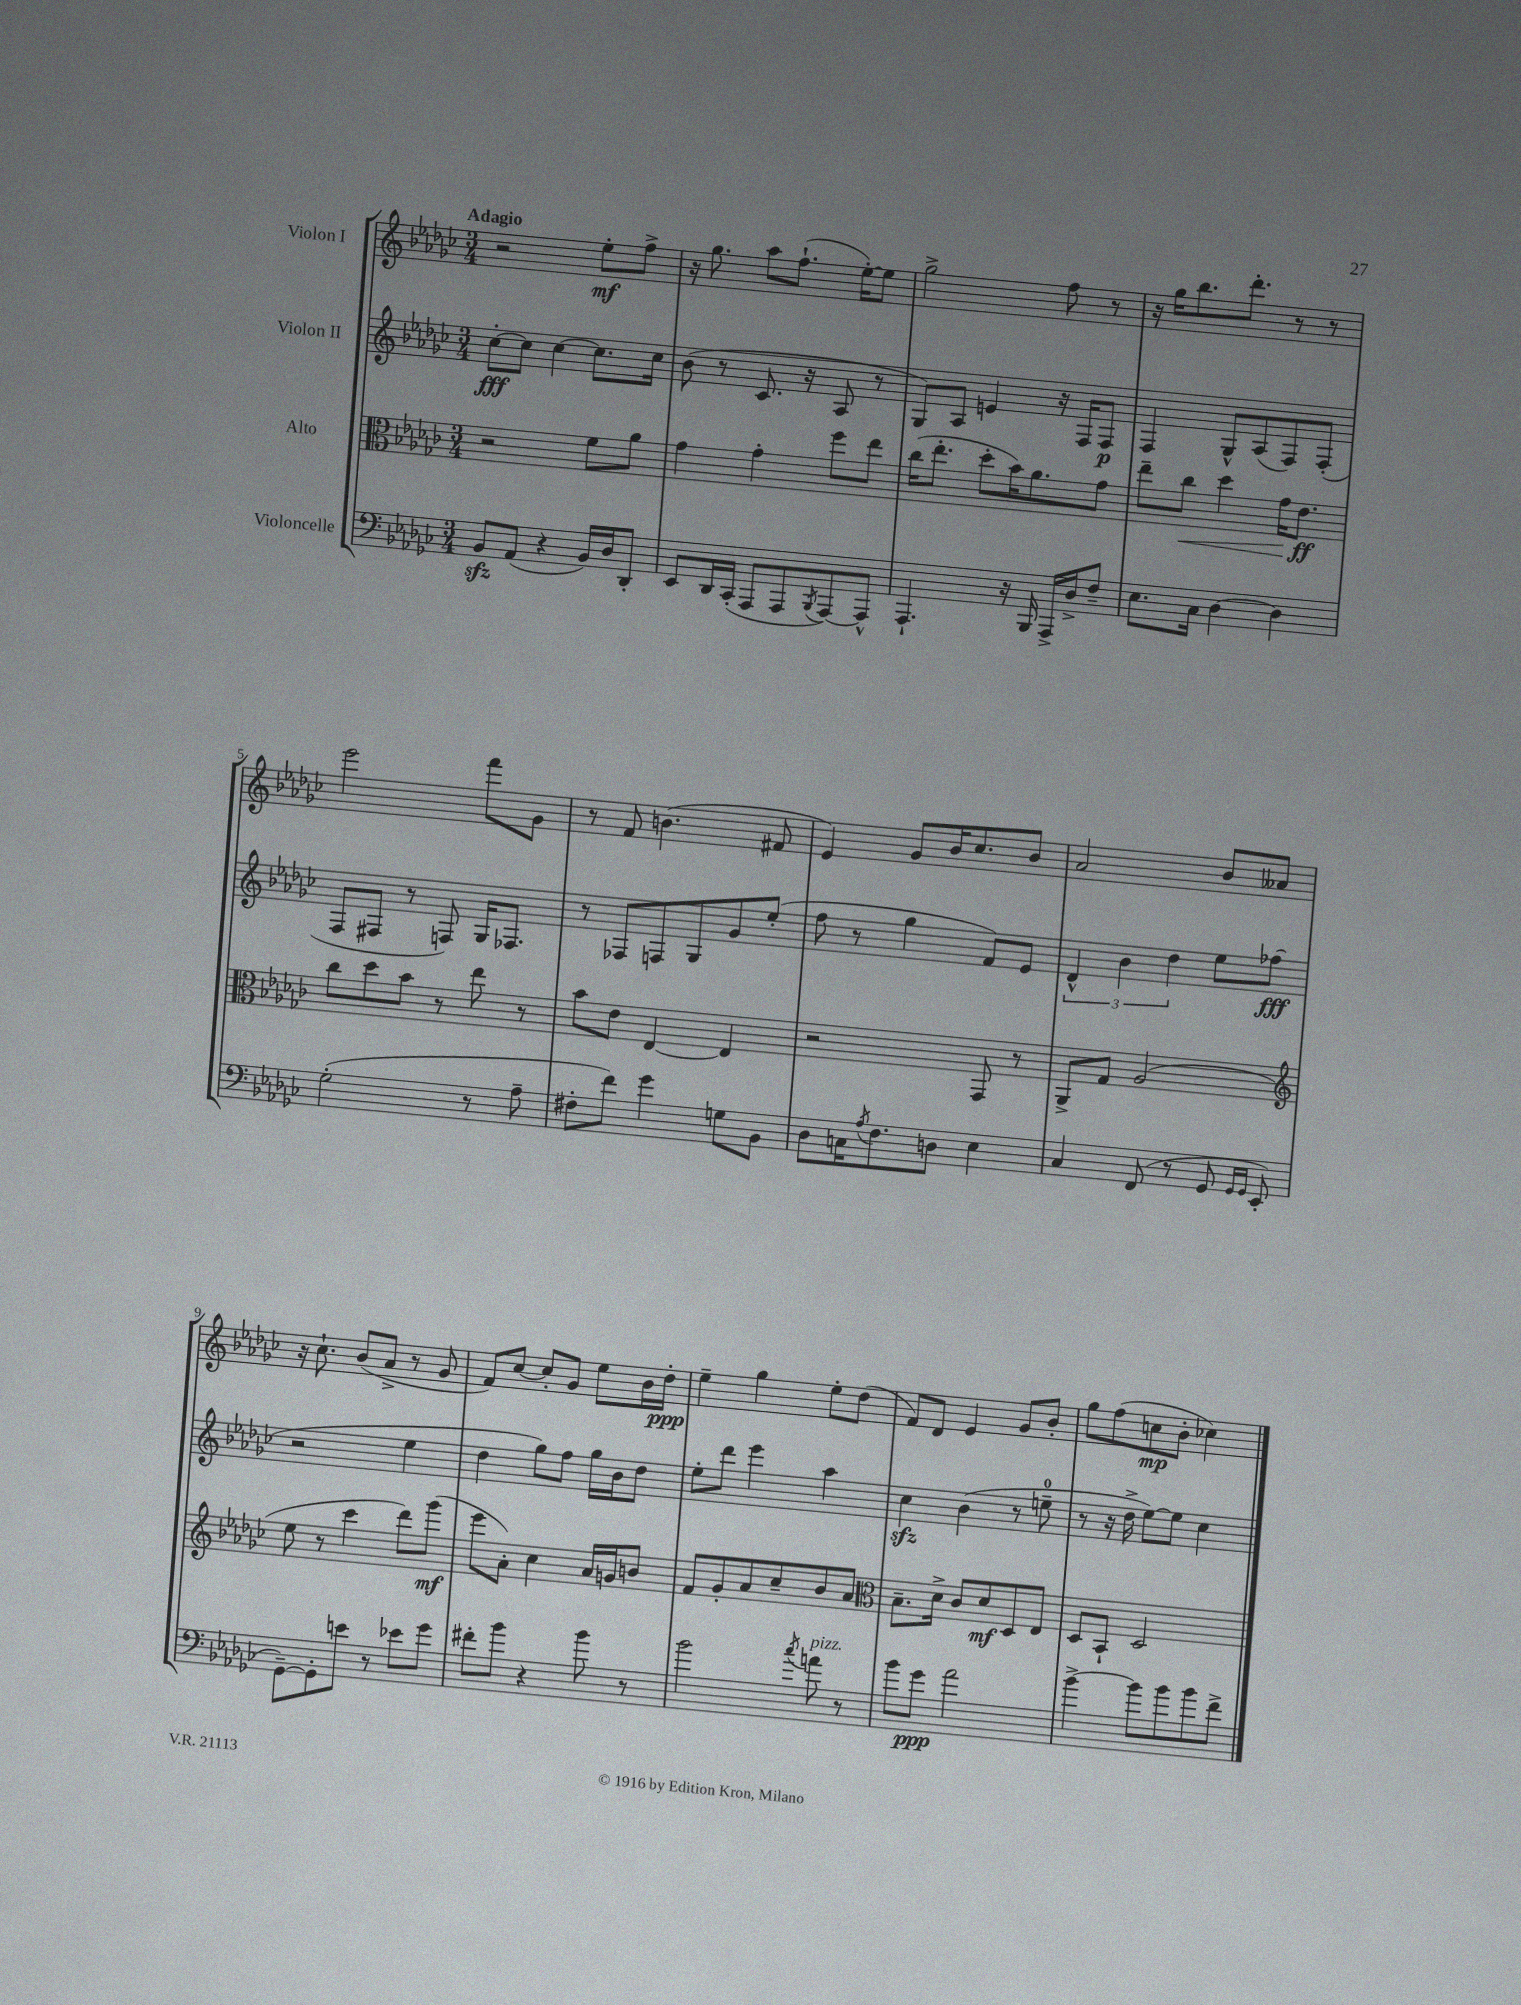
<<
\new StaffGroup <<
\new Staff = "s0" \with { instrumentName = "Violon I" } {
    \clef treble \key ges \major \numericTimeSignature \time 3/4 \tempo "Adagio"
    r2 ees''8-.\mf f''8-> |
    r16 ges''8. aes''8 f''8.-!( ees''16~-.) ees''8 |
    ges''2-> f''8 r8 |
    r16 ges''16 bes''8. des'''8.-. r8 r8 |
    ees'''2 f'''8 ges'8 |
    r8 f'8 b'4.( fis'8 |
    ees'4) ges'8 bes'16 ces''8. bes'8 |
    aes'2 bes'8 aeses'8 |
    r16 ces''8.-! bes'8( aes'8-> r8 ges'8 |
    f'8) ces''8~ ces''8-. ges'8 ees''8 bes'16 des''16-.\ppp |
    ees''4-- ges''4 ees''8-. des''8( |
    f'8) des'8 ees'4 ges'8 bes'8-. |
    ges''8 f''8( c''8\mp bes'8-. ces''4) \bar "|." |
}
\new Staff = "s1" \with { instrumentName = "Violon II" } {
    \clef treble \key ges \major \numericTimeSignature \time 3/4
    ces''8~-.\fff ces''8 ces''4~ ces''8. ces''16 |
    bes'8( r8 ces'8. r16 aes8 r8 |
    ges8) aes8 e'4 r16 f16 f8\p |
    f4 ges8-^ aes8( f8) f8-.( |
    f8 fis8 r8 f8) ges16 fes8. |
    r8 fes8 f8 ges8 ges'8 ees''8-.( |
    f''8 r8 ges''4 f'8) ees'8 |
    \tuplet 3/2 { des'4-^ bes'4 des''4 } ees''8 fes''8\fff( |
    r2 ees''4 |
    des''4 ges''8) f''8 ges''16 bes'16 des''8 |
    ees''8-. des'''8 ees'''4 aes''4 |
    ces''4\sfz bes'4( r8 e''8-0-- |
    r8 r16 des''16-> ees''8~) ees''8 ces''4 \bar "|." |
}
\new Staff = "s2" \with { instrumentName = "Alto" } {
    \clef alto \key ges \major \numericTimeSignature \time 3/4
    r2 f'8 aes'8 |
    ges'4 ges'4-. f''8 ees''8 |
    ces''16( ees''8.-. des''8-. bes'16) aes'8. ges'8 |
    ees''8-- ces''8\< des''4 ges'16 ees'8.\ff\! |
    ces''8 des''8 bes'8 r8 ees''8 r8 |
    bes'8 ees'8 ees4~ ees4 |
    r2 ges,8 r8 |
    aes,8-> ges8 aes2( |
    \clef treble ees''8 r8 ces'''4 des'''8) ges'''8\mf( |
    ees'''8 aes'8-.) ces''4 aes'16 g'16 b'8 |
    f'8 ges'8-. aes'8 ces''8-- bes'8 aes'8 |
    \clef alto bes8.-- des'16-> ces'8 des'8\mf des8 ees8 |
    des8 bes,8-! des2 \bar "|." |
}
\new Staff = "s3" \with { instrumentName = "Violoncelle" } {
    \clef bass \key ges \major \numericTimeSignature \time 3/4
    bes,8\sfz aes,8( r4 bes,16) des16 des,8-. |
    ees,8 des,16 ces,16-.( aes,,8 aes,,8 \acciaccatura { bes,,8 } aes,,8~) aes,,8-^ |
    aes,,4.-! r16 bes,,16 aes,,16-> des16-> f8-- |
    ees8. ces16 des4~ des4 |
    ges2-.( r8 aes8-- |
    fis8-. f'8) ges'4 g8 bes,8 |
    des8 c16 \acciaccatura { aes8 } f8. d8 ees4 |
    ces4 f,8( r8 ges,8 \grace { ges,16 ges,16 } ees,8-. |
    ges,8~--) ges,8-. e'8 r8 ees'8 ges'8 |
    fis'8-. bes'8 r4 bes'8 r8 |
    bes'2 \acciaccatura { ces''8 } a'8^\markup { \italic "pizz." } r8 |
    bes'8 ges'8\ppp aes'2 |
    bes'4~-> bes'8 bes'8 bes'8 f'8-> \bar "|." |
}
>>
>>
